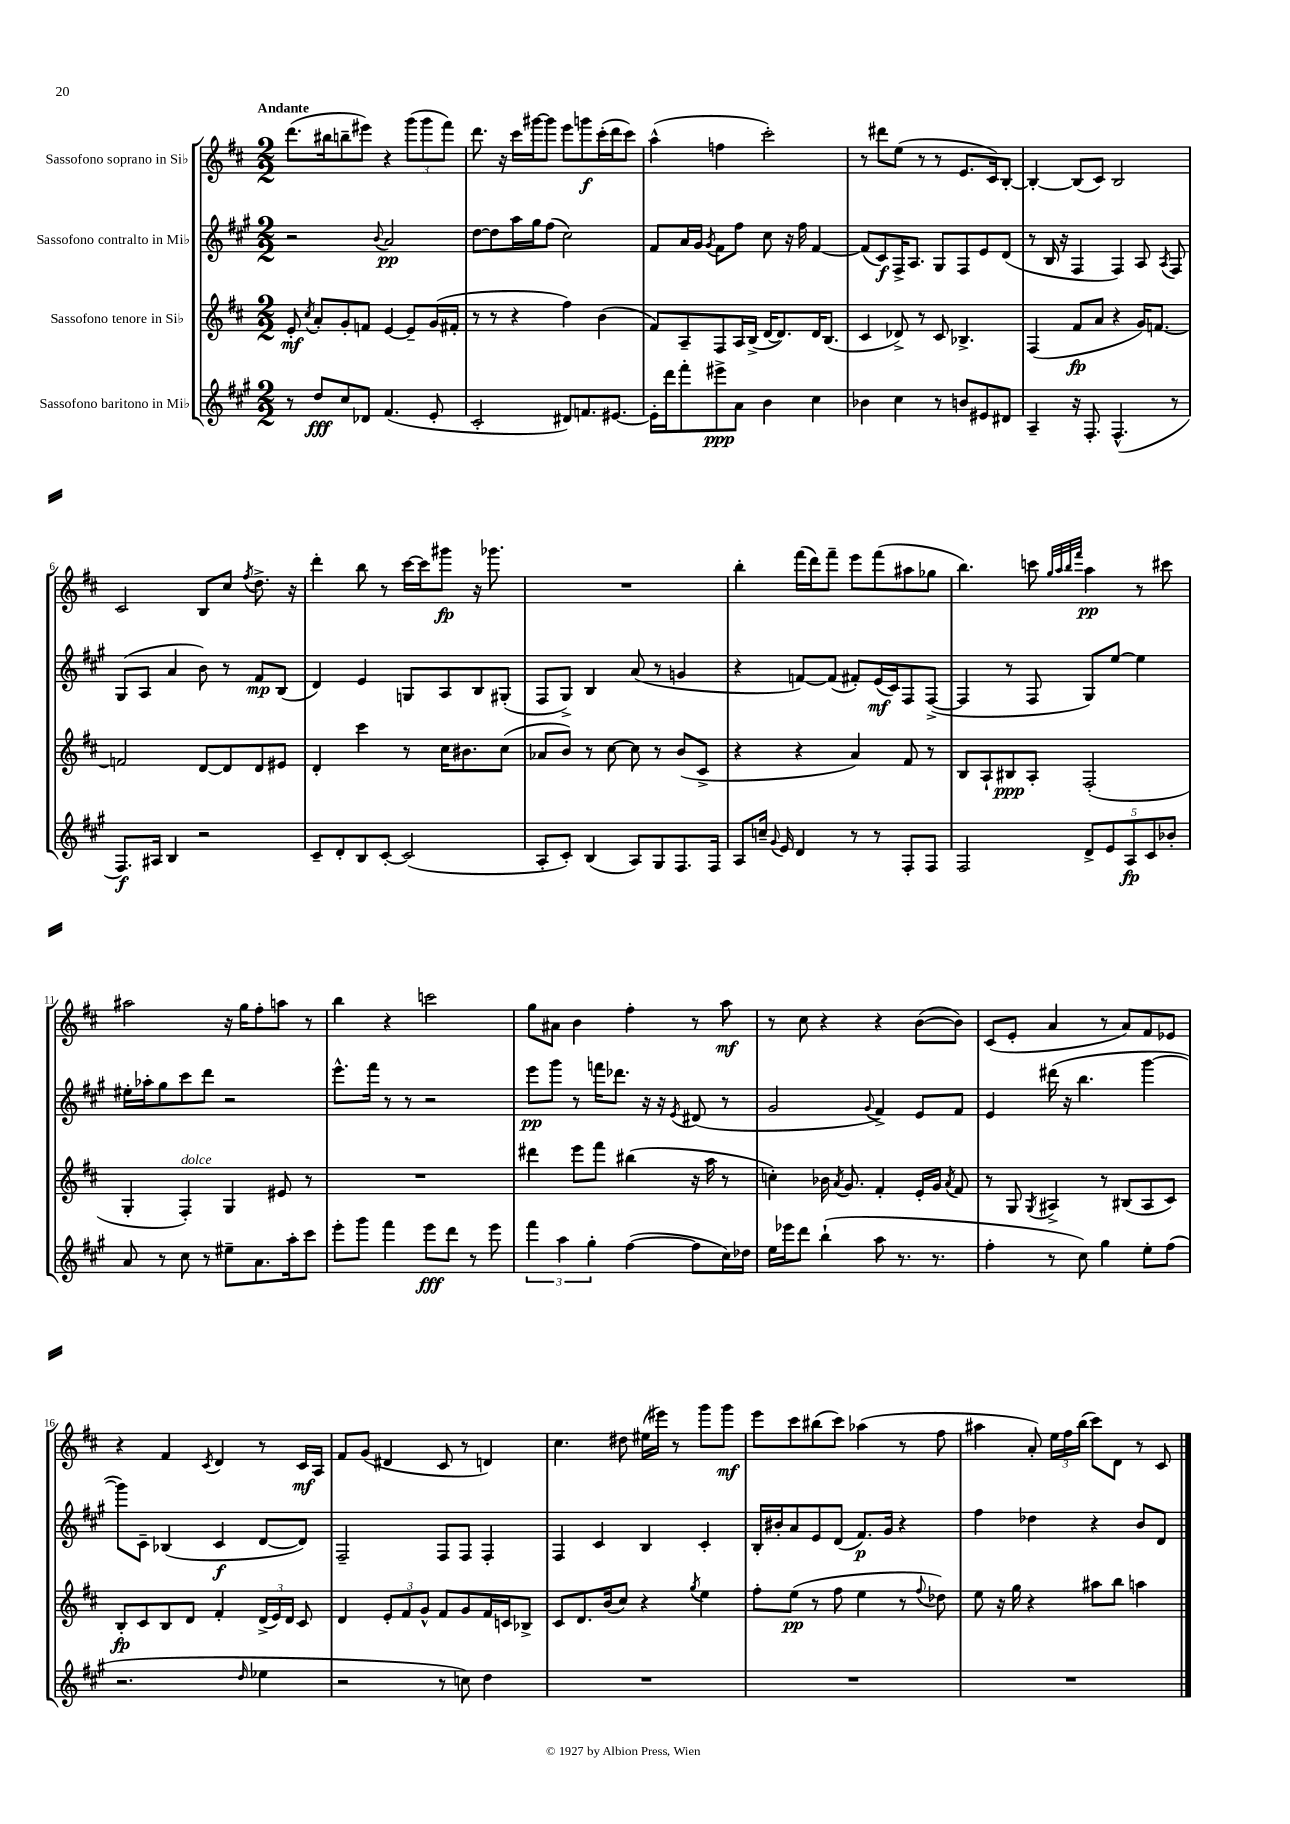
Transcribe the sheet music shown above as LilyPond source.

<<
\new StaffGroup <<
\new Staff = "s0" \with { instrumentName = "Sassofono soprano in Sib" } {
    \clef treble \key d \major \numericTimeSignature \time 2/2 \tempo "Andante"
    \autoBeamOff d'''8.[( bis''16 b''8-- eis'''8]) r4 \tuplet 3/2 { g'''8[( g'''8 fis'''8]) } |
    d'''8. r16 cis'''16[ gis'''16~ gis'''8] e'''8[ g'''8\f cis'''16-.( d'''16 cis'''8]) |
    a''4-^( f''4 cis'''2-.) |
    r8 dis'''8[ e''8]( r8 r8 e'8.[ cis'16) b8]~-. |
    b4~-. b8[( cis'8]) b2 |
    cis'2 b8[ cis''8] \acciaccatura { fis''8 } d''8.-> r16 |
    d'''4-. b''8 r8 cis'''16[~ cis'''16 gis'''8]\fp r16 ges'''8. |
    R1 |
    b''4-. fis'''16[( d'''16) fis'''8]-- e'''8[ fis'''8( ais''8 ges''8] |
    b''4.) c'''8 \grace { g''32[ a''32 b''32 fis'''32] } a''4\pp r8 cis'''8 |
    ais''2 r16 g''16[ fis''8-. a''8] r8 |
    b''4 r4 c'''2 |
    g''8[ ais'8] b'4 fis''4-. r8 a''8\mf |
    r8 cis''8 r4 r4 b'8[~( b'8]) |
    cis'8[( e'8]-. a'4 r8 a'8[) fis'8 ees'8] |
    r4 fis'4 \acciaccatura { cis'8 } d'4 r8 cis'16[\mf a16] |
    fis'8[ g'8]( dis'4 cis'8 r8 d'4) |
    cis''4. dis''8 eis''16[( eis'''16]) r8 g'''8[ g'''8]\mf |
    e'''8[ cis'''8 bis''8( cis'''8]) aes''4( r8 fis''8 |
    ais''4 a'8-.) \tuplet 3/2 { e''16[ fis''16 b''16]( } cis'''8[) d'8] r8 cis'8 \bar "|." |
}
\new Staff = "s1" \with { instrumentName = "Sassofono contralto in Mib" } {
    \clef treble \key a \major \numericTimeSignature \time 2/2
    \autoBeamOff r2 \appoggiatura { b'8 } a'2\pp |
    d''8[~ d''8 a''16 gis''16 fis''8]( cis''2) |
    fis'8[ a'16 gis'16] \acciaccatura { gis'8 } fis'8[ fis''8] cis''8 r16 fis''16 fis'4~ |
    fis'8[( cis'8\f) fis16-> a8.] gis8[ fis8 e'8 d'8]( |
    r8 b16 r16 fis4 fis4) a8 \acciaccatura { a8 } fis8 |
    gis8[( a8] a'4 b'8) r8 fis'8[\mp b8]( |
    d'4) e'4 g8[ a8 b8 gis8]-.( |
    fis8[ gis8]->) b4 a'8( r8 g'4 |
    r4 f'8[~) f'8]( fis'8[-.) e'16\mf( cis'16) fis8 fis8]~->( |
    fis4 r8 fis8 gis8[) e''8]~ e''4 |
    eis''16[-. aes''16-. gis''8 cis'''8 d'''8] r2 |
    e'''8.[-^ fis'''16] r8 r8 r2 |
    e'''8[\pp gis'''8] r8 f'''16[ des'''8.] r16 r16 \acciaccatura { e'8 } dis'8( r8 |
    gis'2 \appoggiatura { gis'8 } fis'4->) e'8[ fis'8] |
    e'4 dis'''16( r16 b''4. gis'''4~ |
    gis'''8[) cis'8]-- bes4( cis'4\f d'8[~ d'8]) |
    fis2-- fis8[ fis8] fis4-. |
    fis4 cis'4 b4 cis'4-. |
    b16[-. bis'16-. a'8 e'8 d'8]( fis'8.[\p) gis'16] r4 |
    fis''4 des''4 r4 b'8[ d'8] \bar "|." |
}
\new Staff = "s2" \with { instrumentName = "Sassofono tenore in Sib" } {
    \clef treble \key d \major \numericTimeSignature \time 2/2
    \autoBeamOff e'8-.\mf \acciaccatura { cis''8 } a'8[-. g'8-. f'8] e'4~ e'8[-- g'16( fis'16]-. |
    r8 r8 r4 fis''4) b'4( |
    fis'8[) a8-- fis8 a16 b16]->( d'16[~ d'8.) d'16 b8.]( |
    cis'4 des'8->) r8 cis'8 bes4.-> |
    fis4( fis'8[\fp a'8] r4 g'16[) f'8.]~ |
    f'2 d'8[~ d'8 d'8 eis'8] |
    d'4-. cis'''4 r8 cis''16[ bis'8. cis''8]( |
    aes'8[ b'8]) r8 cis''8~ cis''8 r8 b'8[( cis'8]-> |
    r4 r4 a'4) fis'8 r8 |
    b8[ a8-! bis8\ppp a8]-. fis2-.( |
    g4-. fis4-.^\markup { \italic "dolce" }) g4 eis'8 r8 |
    R1 |
    dis'''4 e'''8[ fis'''8] bis''4( r16 a''16 r8 |
    c''4-.) bes'16 \acciaccatura { a'8 } g'8. fis'4-. e'16[-. g'16] \acciaccatura { a'8 } fis'8 |
    r8 g8 \acciaccatura { g8 } ais4-> r8 bis8[( ais8 cis'8]) |
    b8[-.\fp cis'8 b8 d'8] fis'4-. \tuplet 3/2 { d'16[->( e'16) d'16] } cis'8 |
    d'4 \tuplet 3/2 { e'8[-. fis'8 g'8]-^ } fis'8[ g'8 fis'16 c'16 bes8]-> |
    cis'8[ d'8. b'16( cis''8]) r4 \acciaccatura { g''8 } e''4 |
    fis''8[-. e''8]\pp( r8 fis''8 e''4 r8 \appoggiatura { fis''8 } des''8) |
    e''8 r16 g''16 r4 ais''8[ b''8] a''4 \bar "|." |
}
\new Staff = "s3" \with { instrumentName = "Sassofono baritono in Mib" } {
    \clef treble \key a \major \numericTimeSignature \time 2/2
    \autoBeamOff r8 d''8[\fff cis''8 des'8] fis'4.( e'8-. |
    cis'2-. dis'8[) f'8. eis'8.]~ |
    eis'16[-. d'''16 fis'''8-. eis'''8->\ppp a'8] b'4 cis''4 |
    bes'4 cis''4 r8 b'8[ eis'8 dis'8] |
    a4-- r16 fis8.-. fis4.-^( r8 |
    fis8.[\f) ais16] b4 r2 |
    cis'8[-- d'8-. b8 cis'8]~-. cis'2( |
    a8[-. cis'8]-.) b4( a8[) gis8 fis8. fis16] |
    a8[ c''16]-- \appoggiatura { gis'8 } e'16 d'4 r8 r8 fis8[-. fis8] |
    fis2 \tuplet 5/4 { d'8[-> e'8 a8\fp cis'8 bes'8]-. } |
    a'8 r8 cis''8 r8 eis''8[-- a'8. a''16-. cis'''8] |
    e'''8[-. gis'''8] fis'''4 e'''8[\fff d'''8] r8 e'''8 |
    \tuplet 3/2 { fis'''4 a''4 gis''4-. } fis''4~( fis''8[ cis''16) des''16] |
    e''16[ ees'''16 d'''8] b''4-!( a''8 r8. r8. |
    fis''4-. r8 cis''8) gis''4 e''8[-. fis''8]( |
    r2. \grace { d''16 } ees''4 |
    r2 r8 c''8) d''4 |
    R1 |
    R1 |
    R1 \bar "|." |
}
>>
>>
